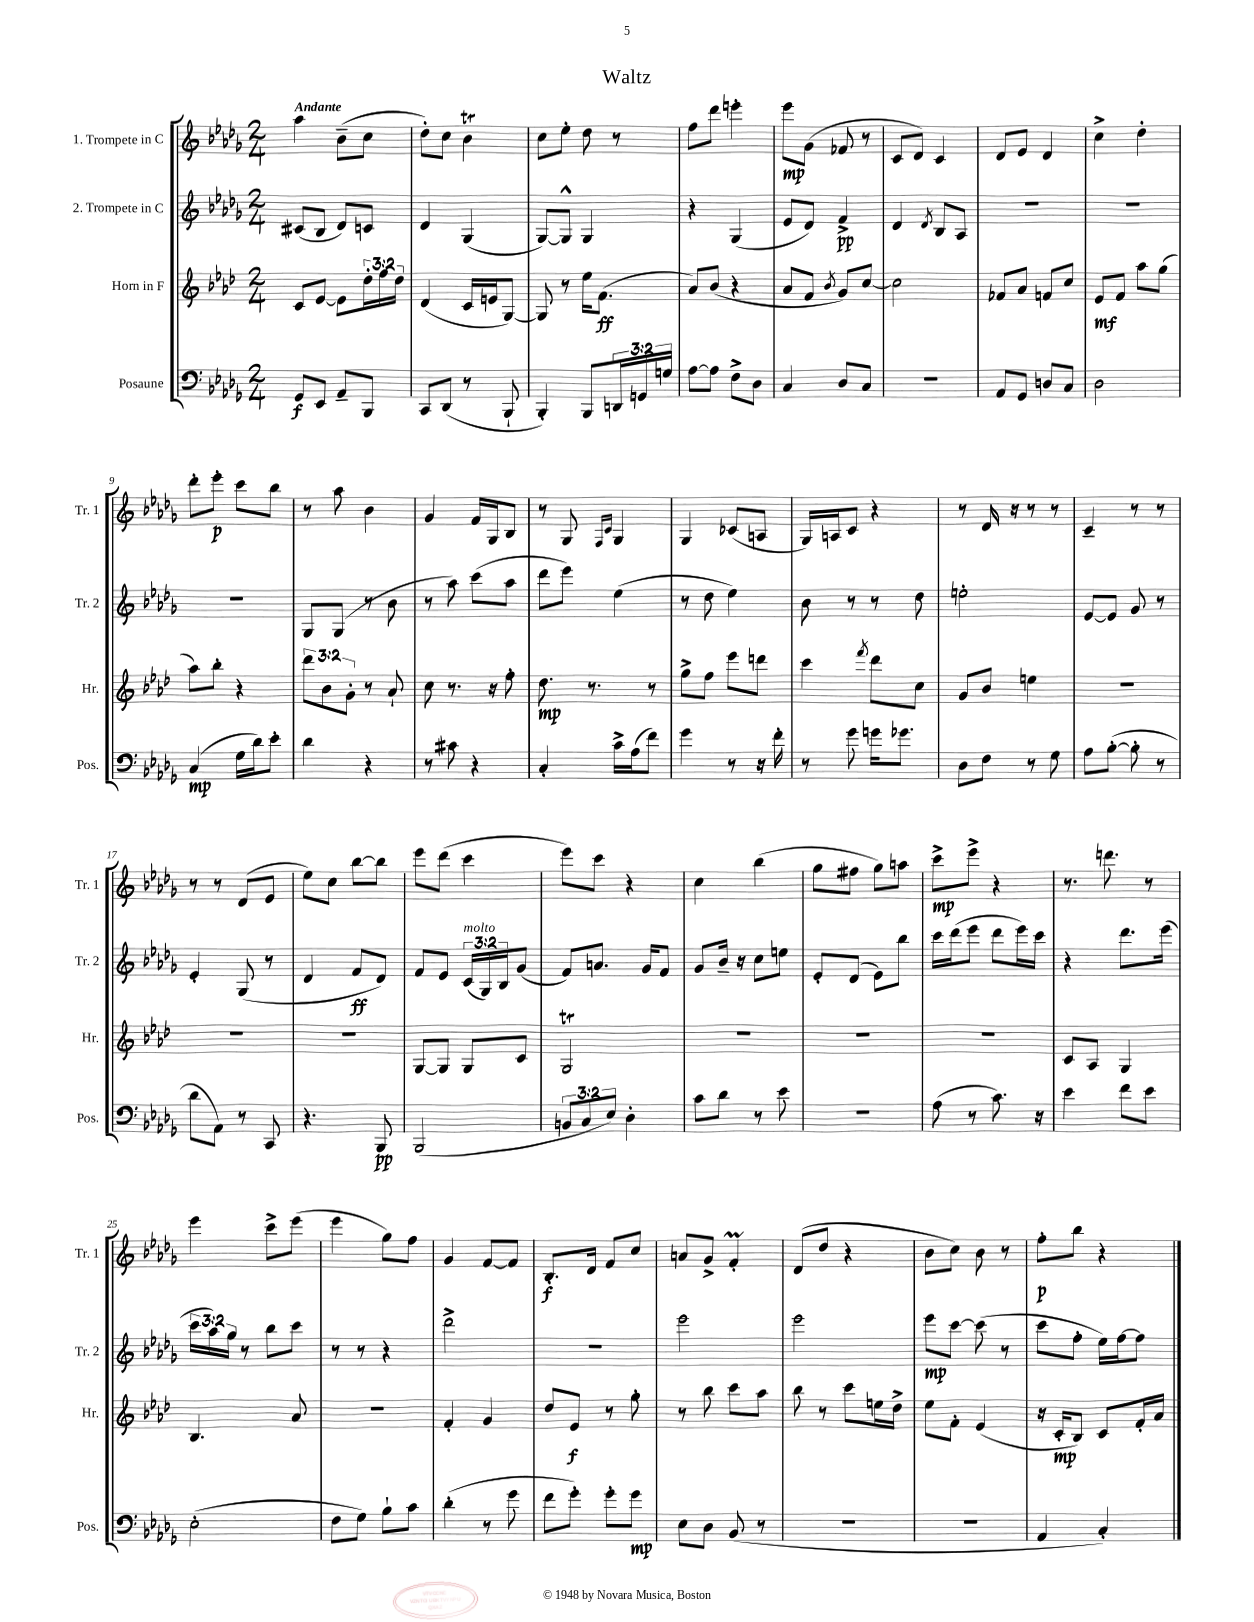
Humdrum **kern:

**kern	**kern	**kern	**kern
*staff4	*staff3	*staff2	*staff1
*clefF4	*clefG2	*clefG2	*clefG2
*k[b-e-a-d-g-]	*k[b-e-a-d-]	*k[b-e-a-d-g-]	*k[b-e-a-d-g-]
*M2/4	*M2/4	*M2/4	*M2/4
8GG-	8c	(8c#	4aa-
8EE-	[8e-	8B-	.
8AA-~	8e-]	8d-)	(8b-~
8BBB-	24dd-'	8c	8cc
.	24ff	.	.
.	24dd-	.	.
=	=	=	=
8CC	(4d-	4d-	8dd-')
(8DD-	.	.	8cc
8r	16c	(4G-	4b-
.	16e	.	.
8BBB-`	[8G)	.	.
=	=	=	=
4BBB-')	8G]	[8G-)	8cc
.	8r	8G-^^]	8ee-'
8BBB-	16ee-	4G-	8dd-
.	(8.f	.	.
24DD	.	.	8r
24GG	.	.	.
24G	.	.	.
=	=	=	=
[8A-	8a-)	4r	8ff
8A-]	(8b-	.	8ddd-
8F^	4r	(4G-	4eee'
8D-	.	.	.
=	=	=	=
4C	8a-	8e-	8eee-
.	8f	8d-)	(8g-
.	8qb-	.	.
8D-	8g)	4f^	8f-
8C	[8cc	.	8r
=	=	=	=
2r	2cc]	4d-	8c
.	.	.	8d-)
.	.	8qd-	.
.	.	8B-	4c
.	.	8A-	.
=	=	=	=
8AA-	8f-	2r	8d-
8GG-	8a-	.	8e-
8D	8f	.	4d-
8C	8cc	.	.
=	=	=	=
2D-	8e-	2r	4cc^
.	8f	.	.
.	8aa-	.	4dd-'
.	(8gg	.	.
=	=	=	=
(4C	8aa-)	2r	8ddd-'
.	8bb-'	.	8eee-'
16G-	4r	.	8ccc
16d-)	.	.	.
8e-'	.	.	8bb-
=	=	=	=
4d-	12ddd-	8G-	8r
.	12b-	.	.
.	.	(8G-	8aa-
.	12g'	.	.
4r	8r	8r	4b-
.	8a-`	8b-	.
=	=	=	=
8r	8cc	8r	4g-
8c#	8.r	8aa-)	.
4r	.	(8ccc	16f
.	16r	.	16G-
.	8ff'	8aa-	8B-
=	=	=	=
4C'	8.dd-	8ddd-	8r
.	.	8eee-)	8G-
.	8.r	.	.
.	.	.	16qqF
.	.	.	16qqc
16c^	.	(4ee-	4G-
(16A-	.	.	.
8f)	8r	.	.
=	=	=	=
4g-	8gg^	8r	4G-
.	8ff	8dd-	.
8r	8eee-	4ee-)	(8c-
16r	8ddd	.	8A
16f'	.	.	.
=	=	=	=
8r	4ccc	8b-	16G-)
.	.	.	16A
8g-	.	8r	8c
.	8qfff	.	.
16g	8ddd-	8r	4r
8.g-	.	.	.
.	8cc	8dd-	.
=	=	=	=
8D-	8g	2ee'	8r
8F	8b-	.	16d-
.	.	.	16r
8r	4ee	.	8r
8G-	.	.	8r
=	=	=	=
8A-	2r	[8e-	4c~
([8B-'	.	8e-]	.
8B-']	.	8g-	8r
8r	.	8r	8r
=	=	=	=
8d-	2r	4e-'	8r
8AA-)	.	.	8r
8r	.	(8G-	(8d-
8CC	.	8r	8e-
=	=	=	=
4.r	2r	4d-	8ee-)
.	.	.	8cc
.	.	8f	[8bb-
8BBB-	.	8d-)	8bb-]
=	=	=	=
(2BBB-	[8G	8f	8eee-
.	8G]	8e-	(8ddd-
.	8G	(24c	4ccc
.	.	24G-)	.
.	.	24B-	.
.	8c	(8g-	.
=	=	=	=
12BB	2G	8f)	8eee-)
12C	.	.	.
.	.	8.a	8ccc
12E-)	.	.	.
4D-'	.	.	4r
.	.	16g-	.
.	.	8f	.
=	=	=	=
8c	2r	8g-	4cc
8d-	.	16b-~	.
.	.	16r	.
8r	.	8cc	(4bb-
8e-	.	8ee	.
=	=	=	=
2r	2r	8e-'	8gg-
.	.	(8d-	8ff#
.	.	8e-)	8gg-)
.	.	8bb-	8aa
=	=	=	=
(8A-	2r	16ccc	8ccc^
.	.	(16ddd-	.
8r	.	8eee-	8eee-^
8.c)	.	8ddd-	4r
.	.	16eee-)	.
16r	.	16ccc	.
=	=	=	=
4e-	8c	4r	8.r
.	8A-	.	.
.	.	.	8.ddd
8f	4G	8.ddd-	.
8e-	.	.	8r
.	.	(16eee-	.
=	=	=	=
(2E-'	4.B-	24ccc	4eee-
.	.	24aa-)	.
.	.	24gg-	.
.	.	8r	.
.	.	8bb-	8ccc^
.	8a-	8ccc	(8eee-
=	=	=	=
8F	2r	8r	4eee-
8G-)	.	8r	.
8B-`	.	4r	8gg-)
8c	.	.	8ff
=	=	=	=
(4d-'	4f'	2ddd-^	4g-
8r	4g	.	[8f
8g-	.	.	8f]
=	=	=	=
8f	8dd-	2r	8.B-'
8g-')	8e-	.	.
.	.	.	16d-
8g-'	8r	.	8f
8g-	8gg'	.	8cc
=	=	=	=
8E-	8r	2eee-	8a
8D-	8bb-	.	8g-^
(8BB-	8ccc	.	4f'
8r	8aa-	.	.
=	=	=	=
2r	8bb-	2eee-	(8d-
.	8r	.	8dd-
.	8ccc	.	4r
.	16ee	.	.
.	16dd-^	.	.
=	=	=	=
2r	8ee-	8eee-	8b-
.	8f'	[8ccc	8cc)
.	(4e-	(8ccc]	8b-
.	.	8r	8r
=	=	=	=
4AA-	16r	8ccc	8ff'
.	16c'	.	.
.	8B-)	8ff'	8bb-
4C')	8c	16ee-)	4r
.	.	[16ff	.
.	16f'	8ff]	.
.	16a-	.	.
==	==	==	==
*-	*-	*-	*-
